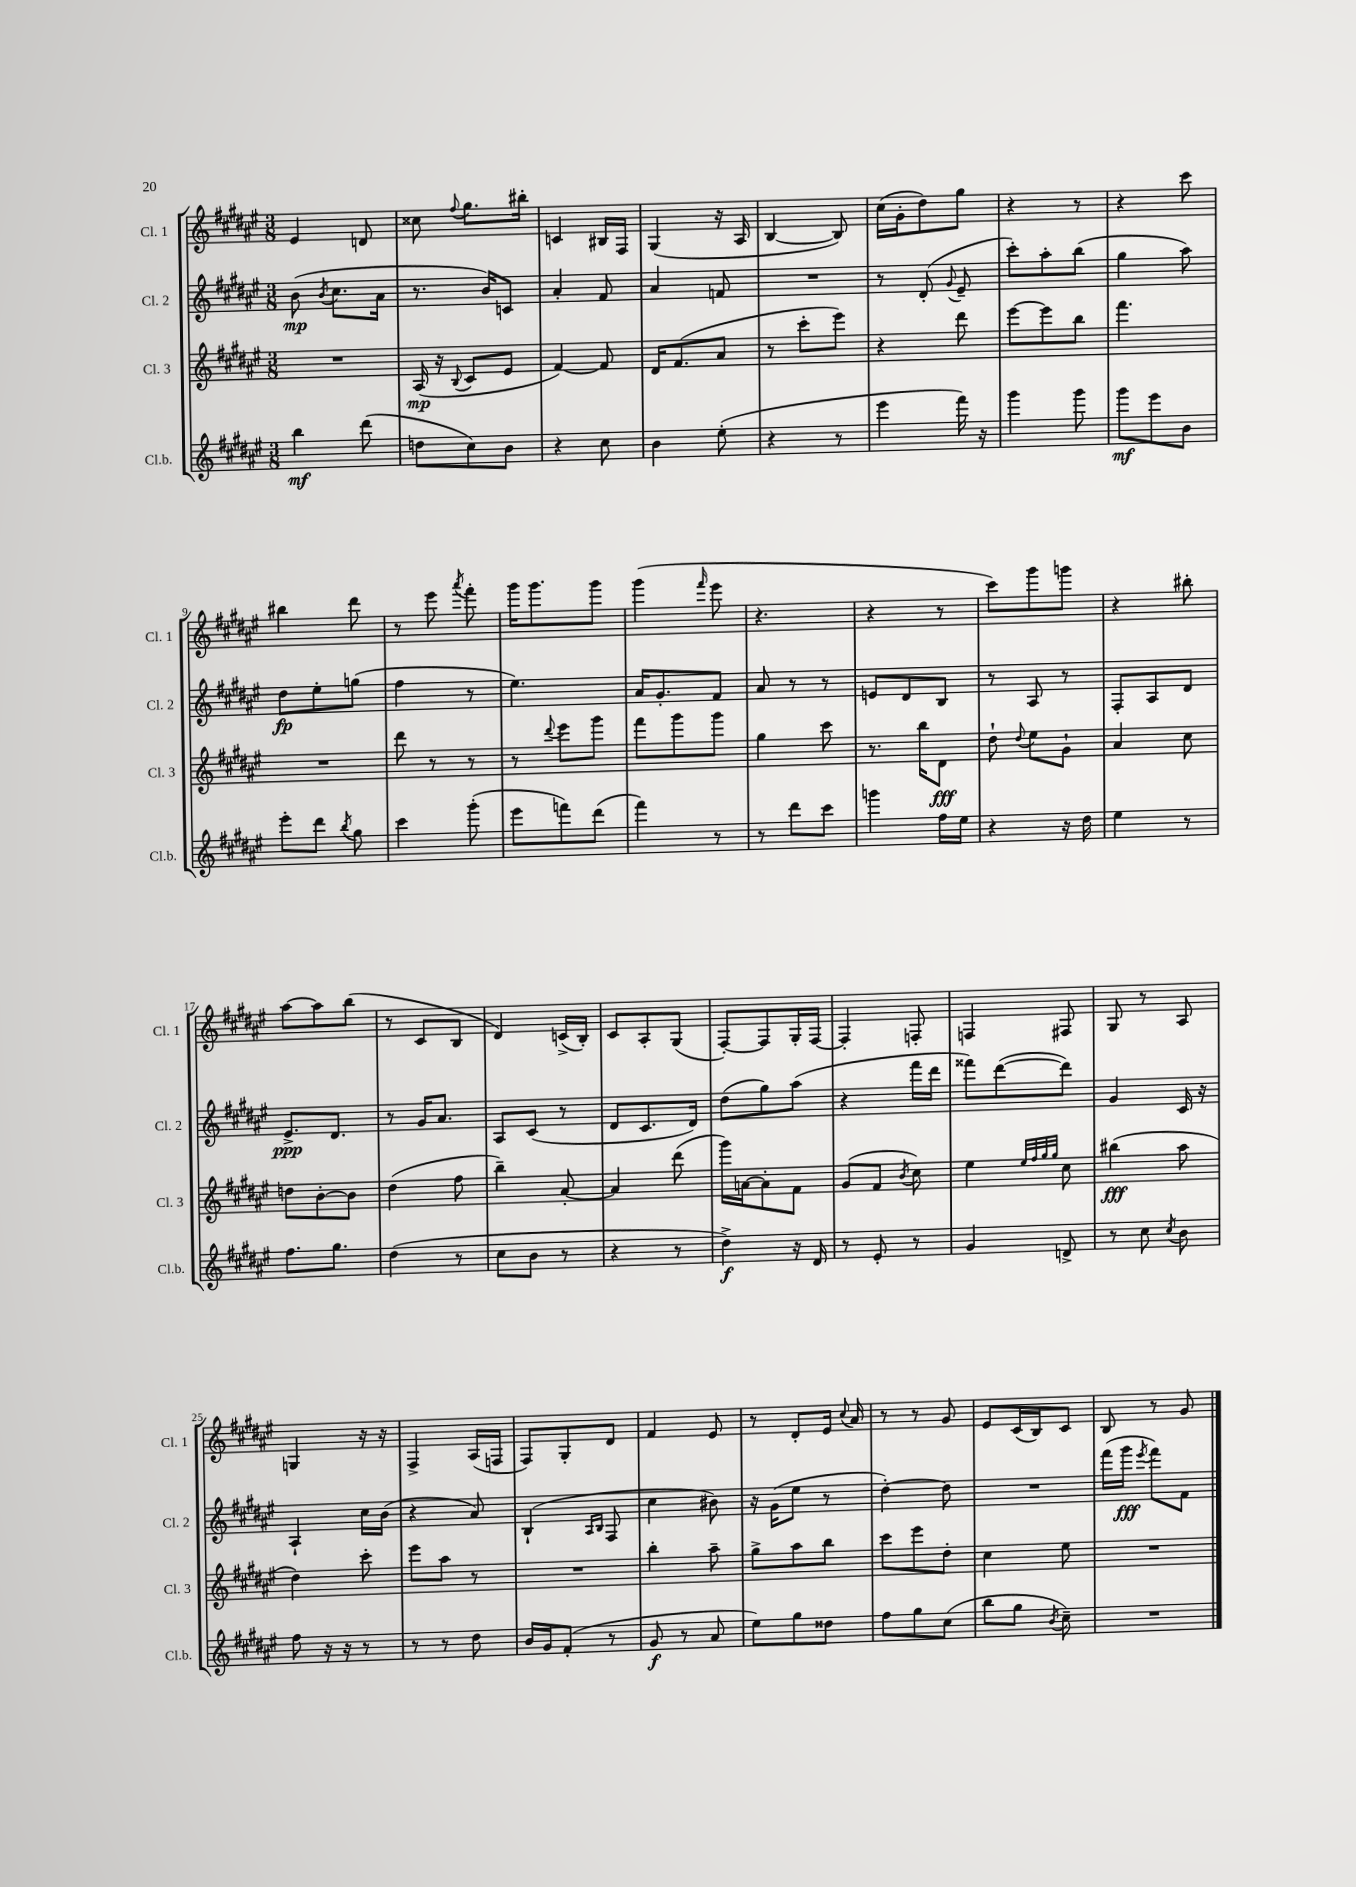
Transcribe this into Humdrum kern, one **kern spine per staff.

**kern	**kern	**kern	**kern
*staff4	*staff3	*staff2	*staff1
*clefG2	*clefG2	*clefG2	*clefG2
*k[f#c#g#d#a#e#]	*k[f#c#g#d#a#e#]	*k[f#c#g#d#a#e#]	*k[f#c#g#d#a#e#]
*M3/8	*M3/8	*M3/8	*M3/8
4bb	4.r	(8b	4e#
.	.	8qb	.
.	.	8.cc#	.
(8ddd#	.	.	8d
.	.	16a#	.
=	=	=	=
8dd	(16A#	8.r	8cc##
.	16r	.	.
.	8qqB	.	8qqff#
8cc#)	8c#	.	8.gg#
.	.	16b)	.
8b	8e#	8c	.
.	.	.	16bb#'
=	=	=	=
4r	[4f#)	4a#'	4c
8cc#	8f#]	8f#	16B#
.	.	.	16F#
=	=	=	=
4b	16d#	4a#	(4G#
.	(8.f#	.	.
(8ee#'	8a#	8f	16r
.	.	.	16A#
=	=	=	=
4r	8r	4.r	[4B
.	8ccc#'	.	.
8r	8eee#)	.	8B])
=	=	=	=
4eee#	4r	8r	(16cc#
.	.	.	16g#'
.	.	(8d#'	8dd#)
.	.	8qqg#	.
16fff#)	8ddd#	8e#~	8gg#
16r	.	.	.
=	=	=	=
4ggg#	[8eee#	8ccc#')	4r
.	8eee#]	8aa#'	.
8ggg#	8bb	(8bb	8r
=	=	=	=
8ggg#	4.fff#	4gg#	4r
8eee#	.	.	.
8b	.	8aa#)	8ccc#
=	=	=	=
8eee#'	4.r	8dd#	4bb#
8ddd#	.	8ee#'	.
8qbb	.	.	.
8gg#	.	(8gg	8ddd#
=	=	=	=
4ccc#	8ddd#	4ff#	8r
.	8r	.	8eee#
.	.	.	8qaaa#
(8ggg#'	8r	8r	8fff#'
=	=	=	=
8eee#	8r	4.ee#)	16ggg#
.	.	.	8.ggg#
.	8qqddd#	.	.
8fff)	8eee#	.	.
(8ddd#	8ggg#	.	8ggg#
=	=	=	=
4fff#)	8fff#	16a#	(4ggg#
.	.	8.g#'	.
.	8ggg#	.	.
.	.	.	16qqfff#
8r	8ggg#	8f#	8eee#
=	=	=	=
8r	4gg#	8a#	4.r
8ddd#	.	8r	.
8ccc#	8ccc#	8r	.
=	=	=	=
4ggg	8.r	8e	4r
.	.	8d#	.
.	16bb	.	.
16ff#	8d#	8B	8r
16ee#	.	.	.
=	=	=	=
4r	8dd#`	8r	8ccc#)
.	8qqdd#	.	.
.	8ee#	8A#	8ggg#
16r	8g#`	8r	8ggg
16dd#	.	.	.
=	=	=	=
4ee#	4a#	8F#'	4r
.	.	8A#	.
8r	8cc#	8d#	8bb#'
=	=	=	=
8.ff#	8dd	8.e#^	[8aa#
.	[8b'	.	8aa#]
8.gg#	.	8.d#	.
.	8b]	.	(8bb
=	=	=	=
(4dd#	(4dd#	8r	8r
.	.	16g#	8c#
.	.	8.a#	.
8r	8ff#	.	8B
=	=	=	=
8cc#	4bb~)	8A#	4d#)
8b	.	(8c#	.
8r	[8a#'	8r	(16c^
.	.	.	16B')
=	=	=	=
4r	4a#]	8d#	8c#
.	.	8.c#	8A#'
8r	(8ddd#	.	(8G#
.	.	16d#)	.
=	=	=	=
4dd#^)	16ggg#)	(8dd#	[8F#')
.	[16a	.	.
.	8a']	8gg#)	8F#]
16r	8f#	(8aa#	16G#'
16d#	.	.	[16F#
=	=	=	=
8r	(8g#	4r	4F#']
8e#'	8f#	.	.
.	8qb	.	.
8r	8cc#)	16fff#	8F'
.	.	16ddd#	.
=	=	=	=
4g#	4ee#	8fff##)	4F
.	.	([8ddd#	.
.	32qqee#	.	.
.	32qqff#	.	.
.	32qqgg#	.	.
.	32qqgg#	.	.
8d^	8cc#	8ddd#])	8F#
=	=	=	=
8r	(4bb#	4g#	8G#
8cc#	.	.	8r
8qcc#	.	.	.
8b	8aa#	16c#	8A#
.	.	16r	.
=	=	=	=
8ff#	4dd#)	4A#`	4G
16r	.	.	.
16r	.	.	.
8r	8ccc#'	16cc#	16r
.	.	(16b	16r
=	=	=	=
8r	8eee#	4r	4F#^
8r	8aa#	.	.
8dd#	8r	8a#)	(16A#
.	.	.	16F
=	=	=	=
16b	4.r	(4B`	8F#)
16g#	.	.	.
(8f#'	.	.	8G#'
.	.	16qqA#	.
.	.	16qqB	.
8r	.	8F#	8d#
=	=	=	=
8g#	4bb'	4cc#	4f#
8r	.	.	.
8a#	8aa#~	8b#)	8e#
=	=	=	=
8ee#)	8gg#^	16r	8r
.	.	(16g#	.
8gg#	8aa#	8ee#	8d#'
8dd##	8bb	8r	16e#
.	.	.	8qqcc#
.	.	.	16a#
=	=	=	=
8ff#	8ccc#	[4dd#')	8r
8gg#	8eee#	.	8r
(8cc#	8dd#'	8dd#]	8g#
=	=	=	=
8bb	4cc#	4.r	8e#
8gg#	.	.	(16c#
.	.	.	16B)
8qb	.	.	.
8cc#~)	8ee#	.	8c#
=	=	=	=
4.r	4.r	(16fff#	8B
.	.	16ggg#	.
.	.	8qeee#	.
.	.	8fff#)	8r
.	.	8f#	8g#
==	==	==	==
*-	*-	*-	*-
